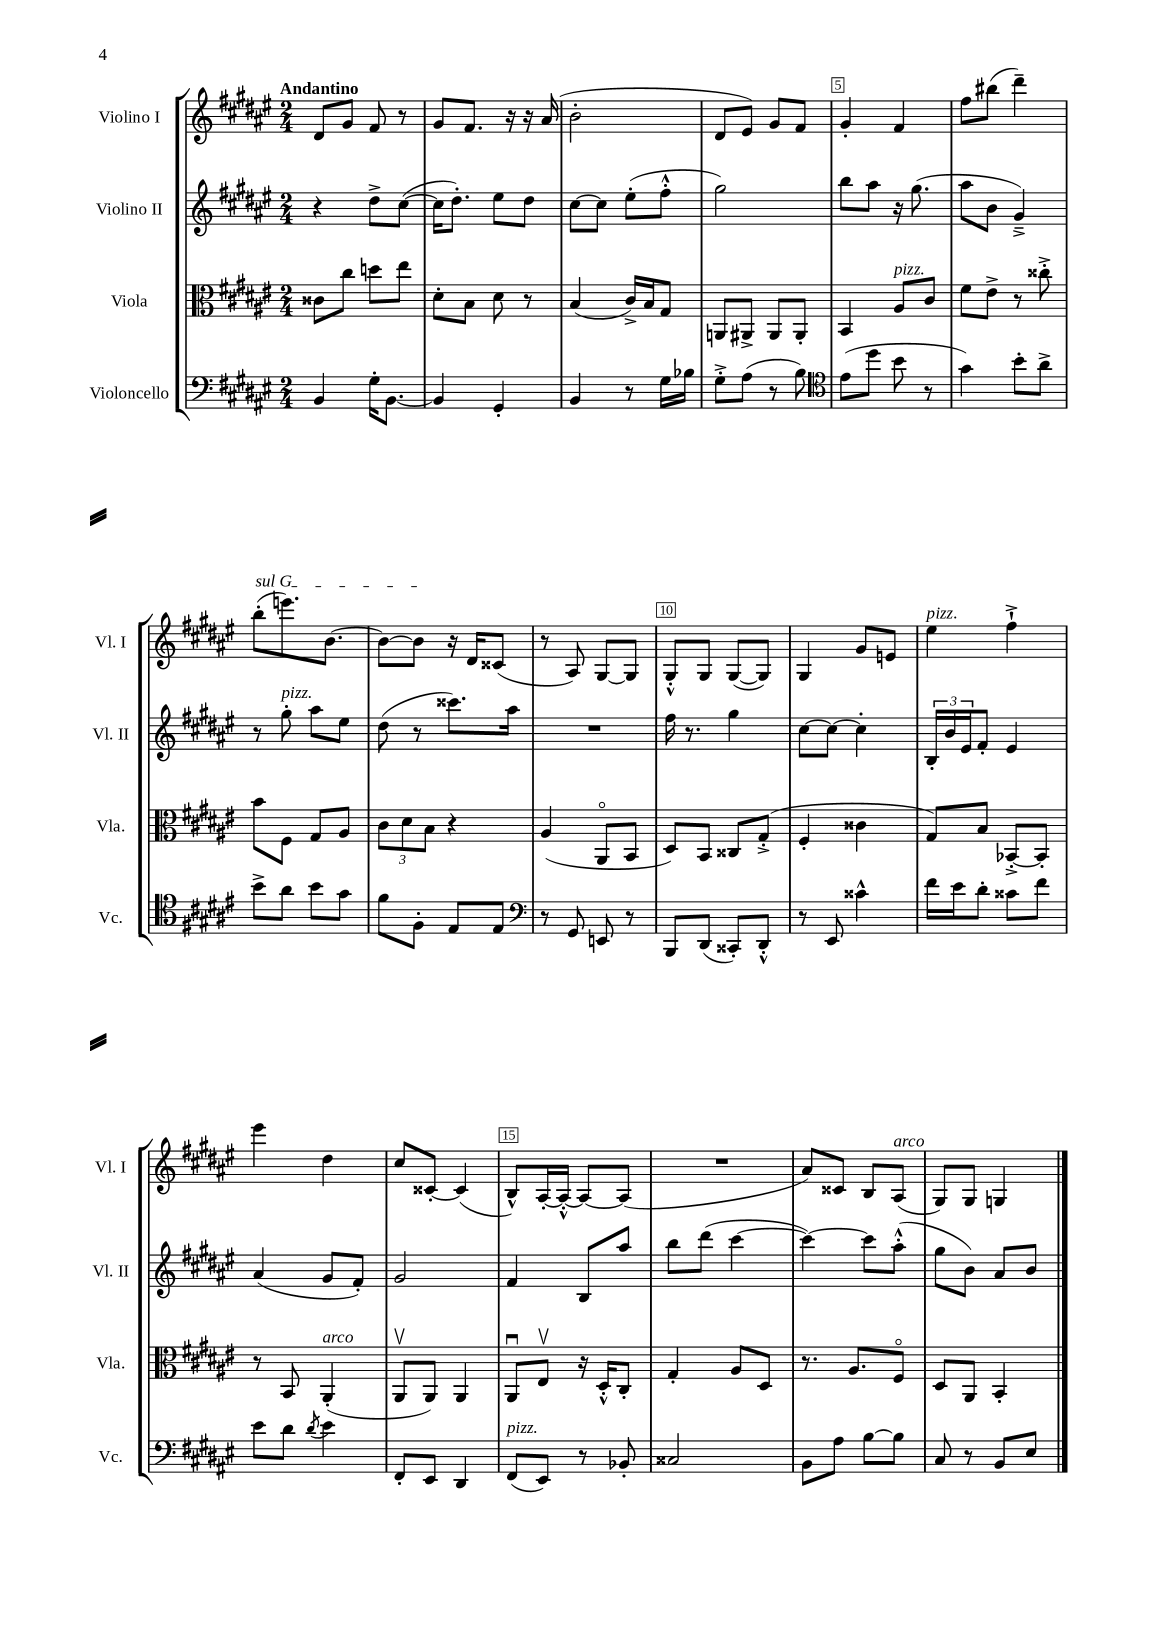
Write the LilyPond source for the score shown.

<<
\new StaffGroup <<
\new Staff = "s0" \with { instrumentName = "Violino I" shortInstrumentName = "Vl. I" } {
    \clef treble \key fis \major \numericTimeSignature \time 2/4 \tempo "Andantino"
    dis'8 gis'8 fis'8 r8 |
    gis'8 fis'8. r16 r16 ais'16( |
    b'2-. |
    dis'8 eis'8) gis'8 fis'8 |
    gis'4-. fis'4 |
    fis''8 bis''8( dis'''4--) |
    \once \override TextSpanner.bound-details.left.text = \markup { \italic "sul G" } b''8-.\startTextSpan( e'''8.) b'8.~ |
    b'8~ b'8\stopTextSpan r16 dis'16 cisis'8( |
    r8 ais8) gis8~ gis8 |
    gis8-.-^ gis8 gis8~( gis8) |
    gis4 gis'8 e'8 |
    eis''4^\markup { \italic "pizz." } fis''4-!-> |
    eis'''4 dis''4 |
    cis''8 cisis'8~-. cisis'4( |
    b8-^) ais16~-. ais16~-.-^ ais8~ ais8( |
    R2 |
    ais'8) cisis'8 b8 ais8^\markup { \italic "arco" }( |
    gis8) gis8 g4 \bar "|." |
}
\new Staff = "s1" \with { instrumentName = "Violino II" shortInstrumentName = "Vl. II" } {
    \clef treble \key fis \major \numericTimeSignature \time 2/4
    r4 dis''8-> cis''8~( |
    cis''16 dis''8.-.) eis''8 dis''8 |
    cis''8~ cis''8 eis''8-.( fis''8-.-^ |
    gis''2) |
    b''8 ais''8 r16 gis''8.( |
    ais''8 b'8 gis'4--->) |
    r8 gis''8-.^\markup { \italic "pizz." } ais''8 eis''8 |
    dis''8( r8 cisis'''8.) ais''16 |
    R2 |
    fis''16 r8. gis''4 |
    cis''8~ cis''8~ cis''4-. |
    \tuplet 3/2 { b16-. b'16 eis'16 } fis'8-. eis'4 |
    ais'4( gis'8 fis'8-.) |
    gis'2 |
    fis'4 b8 ais''8 |
    b''8 dis'''8( cis'''4~ |
    cis'''4~) cis'''8 ais''8-.-^( |
    gis''8 b'8) ais'8 b'8 \bar "|." |
}
\new Staff = "s2" \with { instrumentName = "Viola" shortInstrumentName = "Vla." } {
    \clef alto \key fis \major \numericTimeSignature \time 2/4
    cisis'8 cis''8 d''8 eis''8 |
    dis'8-. b8 dis'8 r8 |
    b4( cis'16->) b16 gis8 |
    a,8 ais,8-> ais,8 ais,8-. |
    b,4 ais8^\markup { \italic "pizz." } cis'8 |
    fis'8 eis'8-> r8 cisis''8-.-> |
    b'8 fis8 gis8 ais8 |
    \tuplet 3/2 { cis'8 dis'8 b8 } r4 |
    ais4( ais,8\flageolet b,8 |
    dis8) b,8 cisis8 gis8-.->( |
    fis4-. cisis'4 |
    gis8) b8 bes,8~-.-> bes,8-. |
    r8 b,8 ais,4-.^\markup { \italic "arco" }( |
    ais,8\upbow ais,8) ais,4 |
    ais,8\downbow eis8\upbow r16 dis16-.-^ cis8-. |
    gis4-. ais8 dis8 |
    r8. ais8. fis8\flageolet |
    dis8 ais,8 b,4-. \bar "|." |
}
\new Staff = "s3" \with { instrumentName = "Violoncello" shortInstrumentName = "Vc." } {
    \clef bass \key fis \major \numericTimeSignature \time 2/4
    b,4 gis16-. b,8.~ |
    b,4 gis,4-. |
    b,4 r8 gis16 bes16 |
    gis8-.-> ais8( r8 b8) |
    \clef tenor eis'8( dis''8 b'8 r8 |
    gis'4) b'8-. ais'8-> |
    b'8-> ais'8 b'8 gis'8 |
    fis'8 fis8-. eis8 eis8 |
    \clef bass r8 gis,8 e,8 r8 |
    b,,8 dis,8( cisis,8-.) dis,8-.-^ |
    r8 eis,8 cisis'4-^ |
    fis'16 eis'16 dis'8-. cisis'8 fis'8 |
    eis'8 dis'8 \acciaccatura { dis'8 } eis'4 |
    fis,8-. eis,8 dis,4 |
    fis,8^\markup { \italic "pizz." }( eis,8) r8 bes,8-. |
    cisis2 |
    b,8 ais8 b8~ b8 |
    cis8 r8 b,8 eis8 \bar "|." |
}
>>
>>
\layout { \context { \Score \override BarNumber.break-visibility = ##(#f #t #t) barNumberVisibility = #(every-nth-bar-number-visible 5) \override BarNumber.stencil = #(make-stencil-boxer 0.1 0.3 ly:text-interface::print) } }
